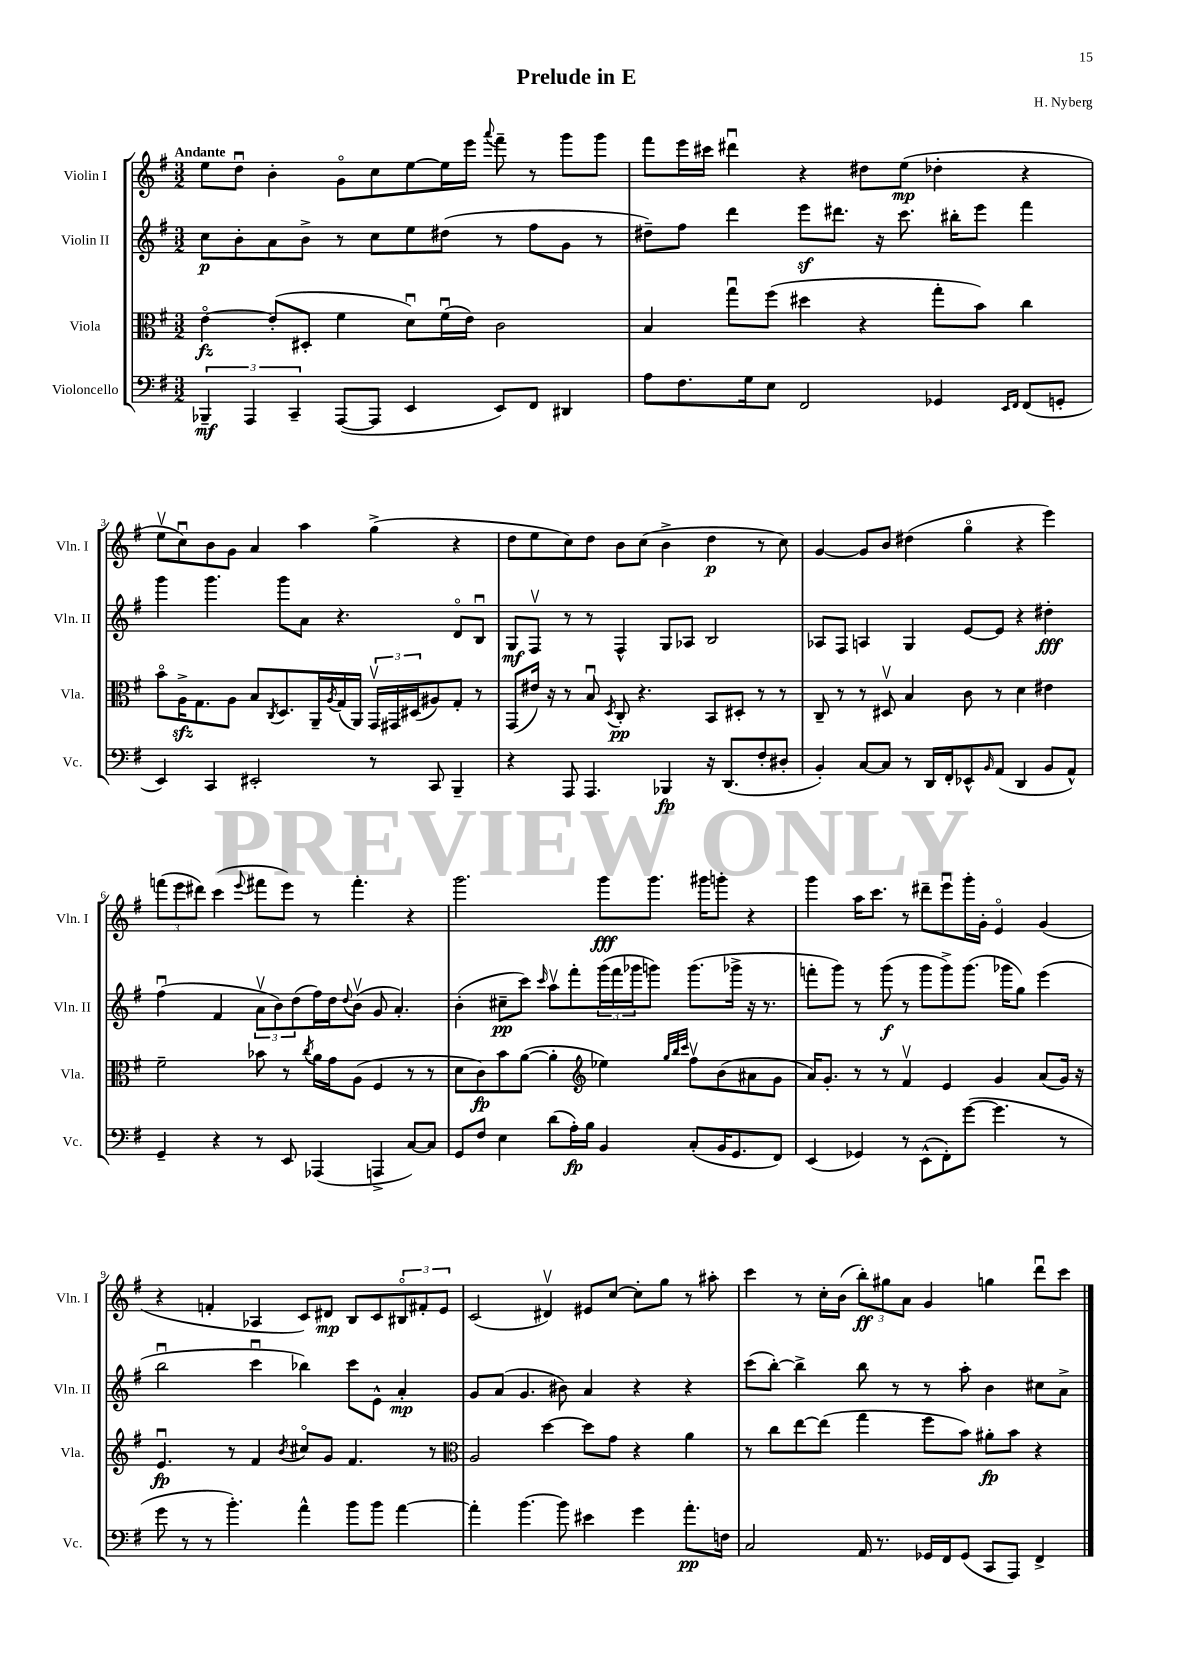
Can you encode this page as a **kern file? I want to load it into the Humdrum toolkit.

**kern	**dynam	**kern	**dynam	**kern	**dynam	**kern	**dynam
*part4	*part4	*part3	*part3	*part2	*part2	*part1	*part1
*staff4	*staff4	*staff3	*staff3	*staff2	*staff2	*staff1	*staff1
*I"Violoncello	*	*I"Viola	*	*I"Violin II	*	*I"Violin I	*
*I'Vc.	*	*I'Vla.	*	*I'Vln. II	*	*I'Vln. I	*
*clefF4	*	*clefC3	*	*clefG2	*	*clefG2	*
*k[f#]	*	*k[f#]	*	*k[f#]	*	*k[f#]	*
*M3/2	*	*M3/2	*	*M3/2	*	*M3/2	*
=1	=1	=1	=1	=1	=1	=1	=1
!	!	!	!	!	!	!LO:TX:a:B:t=Andante	!
6BBB-X~/	mf	[4e\	fz	8cc\L	p	8ee\L	.
.	.	.	.	8b'\	.	8ddu\J	.
6AAA/	.	.	.	.	.	.	.
.	.	(8e'/L]	.	8a\	.	4b'\	.
6CC~/	.	.	.	.	.	.	.
.	.	8D#X'/J	.	8b^\J	.	.	.
([8AAA/L	.	4f#\	.	8r	.	8g\L	.
8AAA/J]	.	.	.	8cc\L	.	8cc\	.
4EE/	.	8du\L)	.	8ee\	.	[8ee\	.
.	.	(16f#u\L	.	(8dd#X\J	.	16ee\L]	.
.	.	16e\JJ)	.	.	.	16eee\JJ	.
.	.	.	.	.	.	8qqaaa/	.
8EE/L)	.	2c\	.	8r	.	8fff#~\	.
8FF#/J	.	.	.	8ff#\L	.	8r	.
4DD#X/	.	.	.	8g\J	.	8ggg\L	.
.	.	.	.	8r	.	8ggg\J	.
=2	=2	=2	=2	=2	=2	=2	=2
8A\L	.	4B/	.	8dd#X~\L)	.	8fff#\L	.
8.F#\	.	.	.	8ff#\J	.	16eee\L	.
.	.	.	.	.	.	16ccc#X\JJ	.
.	.	8ggu\L	.	4ddd\	.	4ddd#Xu\	.
16G\k	.	.	.	.	.	.	.
8E\J	.	(8ff#\J	.	.	.	.	.
2FF#/	.	4dd#X\	.	8eeez\L	.	4r	.
.	.	.	.	8.ddd#X\J	.	.	.
.	.	4r	.	.	.	8dd#X\L	.
.	.	.	.	16r	.	.	.
.	.	.	.	8.ccc\	.	(8ee\J	mp
4GG-X/	.	8gg'\L	.	.	.	4dd-X'\	.
.	.	.	.	16bb#X'\KL	.	.	.
.	.	8b\J)	.	8eee\J	.	.	.
16qqEE/LL	.	.	.	.	.	.	.
16qqFF#/JJ	.	.	.	.	.	.	.
(8FF#/L	.	4cc\	.	4fff#\	.	4r	.
8GGn'/J	.	.	.	.	.	.	.
!!LO:LB:g=z
=3	=3	=3	=3	=3	=3	=3	=3
4EE/)	.	8b\L	.	4ggg\	.	8eev\L	.
.	.	16Azz^\K	.	.	.	8ccu\)	.
.	.	8.G\	.	.	.	.	.
4CC/	.	.	.	4.ggg\	.	8b\	.
.	.	8A\J	.	.	.	8g\J	.
2EE#X'/	.	8B/L	.	.	.	4a/	.
.	.	8qC/	.	.	.	.	.
.	.	8.D/	.	8ggg\L	.	.	.
.	.	.	.	8a\J	.	4aa\	.
.	.	16AA~/L	.	.	.	.	.
.	.	8qA/	.	.	.	.	.
.	.	(16G/	.	4.r	.	.	.
.	.	16AA/JJ)	.	.	.	.	.
8r	.	24GGv/LL	.	.	.	(4gg^\	.
.	.	24GG#X/	.	.	.	.	.
.	.	(24D#X/J	.	.	.	.	.
8CC/	.	8A#X/)	.	.	.	.	.
4BBB~/	.	8G'/J	.	8d/L	.	4r	.
.	.	8r	.	8Bu/J	.	.	.
=4	=4	=4	=4	=4	=4	=4	=4
4r	.	(8GG/L	.	8G/L	mf	8dd\L	.
.	.	16e#X/Jk)	.	8F#v/J	.	8ee\	.
.	.	16r	.	.	.	.	.
8AAA/	.	8r	.	8r	.	8cc\)	.
4.AAA/	.	8Bu/	.	8r	.	8dd\J	.
.	.	8qD/	.	.	.	.	.
.	.	8C'/	pp	4F#^^/	.	8b\L	.
.	.	4.r	.	.	.	(8cc\J	.
4BBB-X/	fp	.	.	8G/L	.	4b^\	.
.	.	.	.	8A-X/J	.	.	.
16r	.	8BB/L	.	2B/	.	4dd\	p
(8.DD/L	.	.	.	.	.	.	.
.	.	8D#X'/J	.	.	.	.	.
8F#'/	.	8r	.	.	.	8r	.
8D#X'/J	.	8r	.	.	.	8cc\)	.
=5	=5	=5	=5	=5	=5	=5	=5
4BB'/)	.	8C~/	.	8A-X/L	.	[4g/	.
.	.	8r	.	8F#/J	.	.	.
[8C/L	.	8r	.	4An/	.	8g/L]	.
8C/J]	.	8D#Xv/	.	.	.	8b/J	.
8r	.	4B/	.	4G/	.	(4dd#X\	.
16DD/LL	.	.	.	.	.	.	.
16FF#'/J	.	.	.	.	.	.	.
8EE-X^^/	.	8c\	.	[8e/L	.	4gg\	.
16qqBB/	.	.	.	.	.	.	.
(8AA/J	.	8r	.	8e/J]	.	.	.
4DD/	.	4d\	.	4r	.	4r	.
8BB/L	.	4e#X\	.	4dd#X'\	fff	4eee\)	.
8AA^^/J)	.	.	.	.	.	.	.
!!LO:LB:g=z
=6	=6	=6	=6	=6	=6	=6	=6
4GG~/	.	2f#~\	.	(4ff#u\	.	(12fffn\L	.
.	.	.	.	.	.	12eee\	.
.	.	.	.	.	.	12ddd#X\J)	.
4r	.	.	.	4f#/	.	(4ccc\	.
.	.	.	.	.	.	8qqeee/	.
8r	.	8b-X\	.	12av\L	.	8fff#X\L	.
.	.	.	.	12b\)	.	.	.
8EE/	.	8r	.	.	.	8eee\J)	.
.	.	.	.	(12dd\	.	.	.
.	.	8qcc/	.	.	.	.	.
(4AAA-X/	.	16a\LL	.	16ff#\L)	.	8r	.
.	.	16g\J	.	16dd\J	.	.	.
.	.	.	.	8qqdd/	.	.	.
.	.	(8A\J	.	(8bv\J	.	4.fff#'\	.
4AAAn^/	.	4F#/	.	8g/	.	.	.
.	.	.	.	4.a'/)	.	.	.
[8C/L)	.	8r	.	.	.	4r	.
8C/J]	.	8r	.	.	.	.	.
=7	=7	=7	=7	=7	=7	=7	=7
8GG/L	.	8d\L	.	(4b'\	.	2.ggg\	.
8F#/J	.	8c\)	fp	.	.	.	.
4E\	.	8b\	.	8cc#X~\L	pp	.	.
.	.	([8a\J	.	8ccc\J)	.	.	.
.	.	.	.	16qqccc/	.	.	.
(8d\L	.	4a'\]	.	8aav\L	.	.	.
16A'\L)	fp	.	.	8fff#'\	.	.	.
16B\JJ	.	.	.	.	.	.	.
*	*	*clefG2	*	*	*	*	*
4BB/	.	4ee-X\)	.	(24ggg\L	.	8ggg\L	fff
.	.	.	.	24fff#\	.	.	.
.	.	.	.	24ggg-X\J	.	.	.
.	.	.	.	8gggn\J)	.	8.ggg\J	.
.	.	32qqgg/LLL	.	.	.	.	.
.	.	32qqbb/	.	.	.	.	.
.	.	32qqccc/JJJ	.	.	.	.	.
(8C'/L	.	8ff#v\L	.	(8.ggg\L	.	.	.
.	.	.	.	.	.	16ggg#X\KL	.
16BB/K	.	(8b\	.	.	.	8gggn'\J	.
8.GG/	.	.	.	16ggg-X^\Jk	.	.	.
.	.	8a#X\	.	16r	.	4r	.
.	.	.	.	8.r	.	.	.
8FF#/J)	.	8g\J	.	.	.	.	.
=8	=8	=8	=8	=8	=8	=8	=8
(4EE/	.	16a/KL)	.	8fffn'\L	.	4ggg\	.
.	.	8.g'/J	.	.	.	.	.
.	.	.	.	8ggg\J)	.	.	.
4GG-X/)	.	8r	.	8r	.	16aa\KL	.
.	.	.	.	.	.	8.ccc\J	.
.	.	8r	.	(8ggg\	f	.	.
8r	.	4f#v/	.	8r	.	8r	.
(8EE^^\L	.	.	.	8ggg\L	.	8ddd#X~\L	.
8FF#'\)	.	4e/	.	8ggg^\)	.	8eeeu\	.
([8g\J	.	.	.	(8.ggg\J	.	16ggg'\L	.
.	.	.	.	.	.	16g'\JJ	.
4.g\]	.	4g/	.	.	.	4e/	.
.	.	.	.	16ggg-X\KL	.	.	.
.	.	.	.	8gg\J)	.	.	.
.	.	(8a/L	.	(4eee\	.	(4g/	.
8r	.	16g/Jk)	.	.	.	.	.
.	.	16r	.	.	.	.	.
!!LO:LB:g=z
=9	=9	=9	=9	=9	=9	=9	=9
8g\	.	4.eu/	fp	2bbu\	.	4r	.
8r	.	.	.	.	.	.	.
8r	.	.	.	.	.	4fn'/	.
4.b'\)	.	8r	.	.	.	.	.
.	.	4f#/	.	4cccu\	.	4A-X/	.
.	.	8qb/	.	.	.	.	.
4a^^\	.	8cc#X/L	.	4bb-X\)	.	8c/L)	.
.	.	8g/J	.	.	.	8d#X/J	mp
8b\L	.	4.f#/	.	8ccc\L	.	8B/L	.
8b\J	.	.	.	8e^^\J	.	8c/	.
[4a\	.	.	.	4a'/	mp	12B#X/	.
.	.	.	.	.	.	12f#X'/	.
.	.	8r	.	.	.	.	.
.	.	.	.	.	.	12e/J	.
=10	=10	=10	=10	=10	=10	=10	=10
*	*	*clefC3	*	*	*	*	*
4a'\]	.	2A/	.	8g/L	.	(2c/	.
.	.	.	.	(8a/J	.	.	.
[4.b\	.	.	.	4.g/	.	.	.
.	.	[4dd\	.	.	.	4d#Xv/)	.
8b\]	.	.	.	8b#X\)	.	.	.
4e#X\	.	8dd\L]	.	4a/	.	8e#X/L	.
.	.	8g\J	.	.	.	[8cc/J	.
4g\	.	4r	.	4r	.	8cc'\L]	.
.	.	.	.	.	.	8gg\J	.
8.a'\L	pp	4a\	.	4r	.	8r	.
.	.	.	.	.	.	8aa#X'\	.
16Fn\Jk	.	.	.	.	.	.	.
=11	=11	=11	=11	=11	=11	=11	=11
2C/	.	8r	.	(8ccc\L	.	4ccc\	.
.	.	8cc\L	.	[8bb'\J)	.	.	.
.	.	[8ee\	.	4bb^\]	.	8r	.
.	.	(8ee\J]	.	.	.	16cc'\LL	.
.	.	.	.	.	.	(16b\JJ	.
16AA/	.	4gg\	.	8bb\	.	12bb'\L)	ff
8.r	.	.	.	.	.	.	.
.	.	.	.	.	.	12gg#X\	.
.	.	.	.	8r	.	.	.
.	.	.	.	.	.	12a\J	.
16GG-X/LL	.	8ff#\L	.	8r	.	4g/	.
16FF#/J	.	.	.	.	.	.	.
(8GG-/J	.	8b\J)	.	8aa'\	.	.	.
8CC/L	.	8a#X'\L	fp	4b\	.	4ggn\	.
8AAA/J)	.	8b\J	.	.	.	.	.
4FF#^/	.	4r	.	8cc#X\L	.	8dddu\L	.
.	.	.	.	8a^\J	.	8ccc\J	.
==	==	==	==	==	==	==	==
*-	*-	*-	*-	*-	*-	*-	*-
